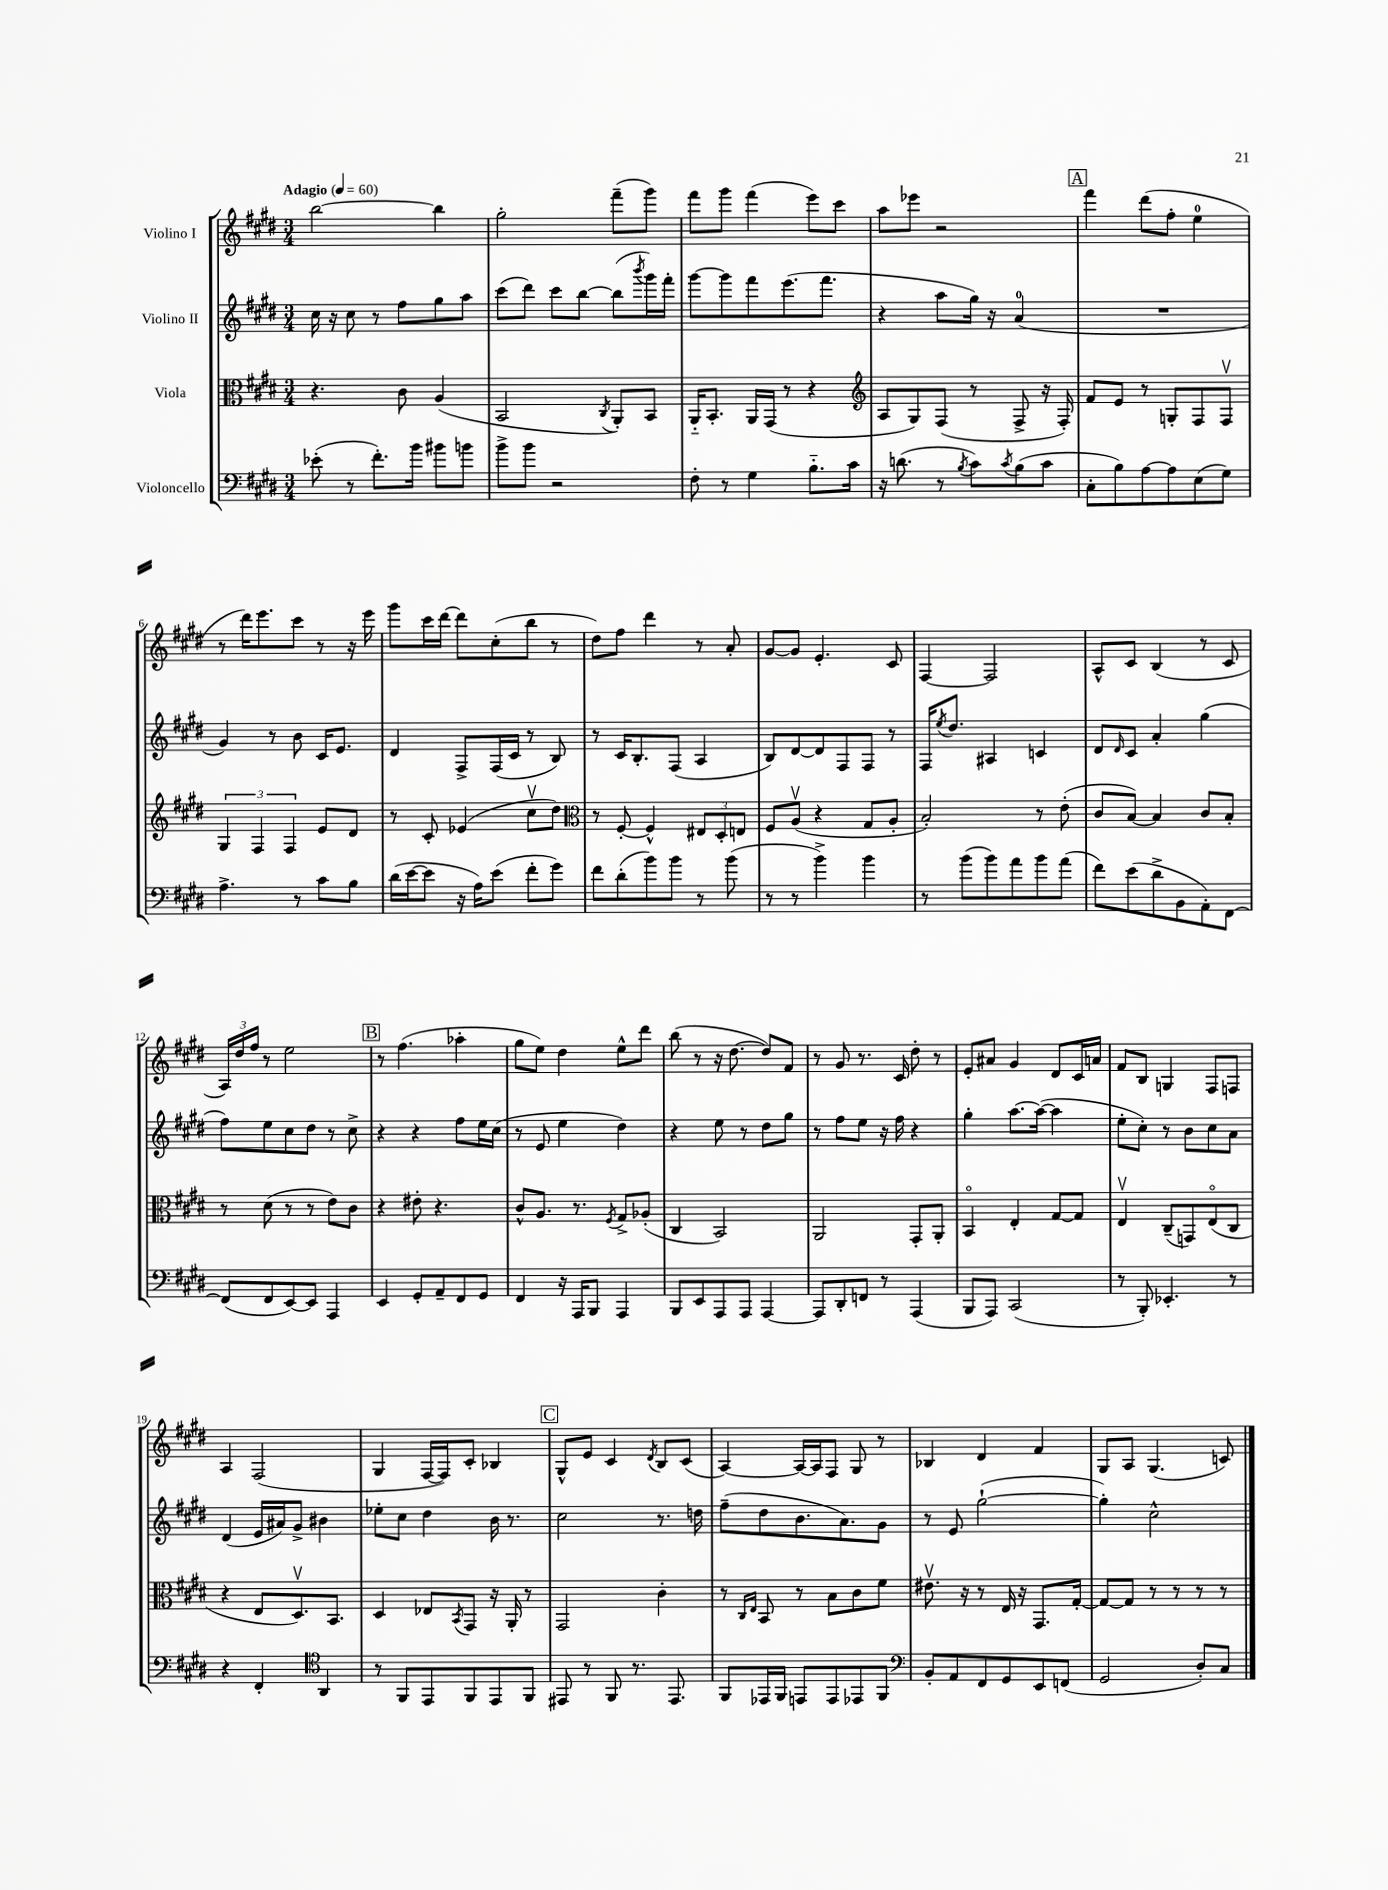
<<
\new StaffGroup <<
\new Staff = "s0" \with { instrumentName = "Violino I" } {
    \clef treble \key e \major \numericTimeSignature \time 3/4 \tempo "Adagio" 4 = 60
    b''2~ b''4 |
    gis''2-. fis'''8--( gis'''8) |
    fis'''8 gis'''8 fis'''4( e'''8) cis'''8 |
    a''8 ees'''8 r2 |
    \mark \markup { \box "A" } fis'''4 dis'''8( fis''8-. e''4-0 |
    r8 dis'''16) e'''8. cis'''8 r8 r16 e'''16 |
    gis'''8 cis'''16 dis'''16~ dis'''8 cis''8-.( b''8 r8 |
    dis''8) fis''8 dis'''4 r8 a'8-. |
    gis'8~ gis'8 e'4.-. cis'8 |
    fis4~ fis2 |
    a8-^ cis'8 b4( r8 cis'8 |
    \tuplet 3/2 { a16) dis''16 fis''16 } r8 e''2 |
    \mark \markup { \box "B" } r8 fis''4.( aes''4-. |
    gis''8 e''8) dis''4 e''8-^ dis'''8 |
    b''8( r8 r16 dis''8.~ dis''8) fis'8 |
    r8 gis'8 r8. cis'16 dis''8-. r8 |
    e'8-. ais'8 gis'4 dis'8 cis'16 a'16 |
    fis'8 b8 g4 fis8 f8 |
    a4 fis2( |
    gis4 fis16~ fis16) cis'8-. bes4 |
    \mark \markup { \box "C" } gis8-^ e'8 cis'4 \acciaccatura { dis'8 } b8 cis'8( |
    a4~) a16~ a16 fis8 gis8 r8 |
    bes4 dis'4 fis'4 |
    gis8 a8 gis4.( c'8) \bar "|." |
}
\new Staff = "s1" \with { instrumentName = "Violino II" } {
    \clef treble \key e \major \numericTimeSignature \time 3/4
    cis''16 r16 cis''8 r8 fis''8 gis''8 a''8 |
    cis'''8( dis'''8) cis'''8 b''8~ b''8( \acciaccatura { b'''8 } gis'''16) fis'''16-. |
    gis'''8~ gis'''8 fis'''8 e'''8.( fis'''8. |
    r4 a''8 gis''16) r16 a'4-0( |
    \mark \markup { \box "A" } R2. |
    gis'4) r8 b'8 cis'16 e'8. |
    dis'4 fis8-> fis16( cis'16 r8 b8) |
    r8 cis'16 b8.-. fis8( a4 |
    b8) dis'8~ dis'8 fis8 fis8 r8 |
    fis16 \acciaccatura { e''8 } dis''8. ais4 c'4 |
    dis'8 \grace { dis'16 } cis'8 a'4-. gis''4( |
    fis''8) e''8 cis''8 dis''8 r8 cis''8-> |
    \mark \markup { \box "B" } r4 r4 fis''8 e''16 cis''16( |
    r8 e'8 e''4 dis''4) |
    r4 e''8 r8 dis''8 gis''8 |
    r8 fis''8 e''8 r16 fis''16 r4 |
    gis''4-. a''8.~ a''16~( a''4 |
    e''8-. cis''8-.) r8 b'8 cis''8 a'8 |
    dis'4( e'16 ais'16) gis'8-> bis'4 |
    ees''8-. cis''8 dis''4 b'16 r8. |
    \mark \markup { \box "C" } cis''2 r8. d''16 |
    fis''8--( dis''8 b'8. a'8.) gis'8 |
    r8 e'8 gis''2~-!( |
    gis''4-.) cis''2-^ \bar "|." |
}
\new Staff = "s2" \with { instrumentName = "Viola" } {
    \clef alto \key e \major \numericTimeSignature \time 3/4
    r4. cis'8 a4( |
    b,2 \acciaccatura { cis8 } a,8-.) b,8 |
    a,16-_ b,8.-. a,16 gis,16( r8 r4 |
    \clef treble a8 gis8) fis8( r8 fis8-> r16 fis16-.) |
    \mark \markup { \box "A" } fis'8 e'8 r8 g8-. fis8 fis8\upbow |
    \tuplet 3/2 { gis4 fis4 fis4 } e'8 dis'8 |
    r8 cis'8-. ees'4( cis''8\upbow dis''8) |
    \clef alto r8 fis8~-. fis4-^ \tuplet 3/2 { eis8 dis8-. e8 } |
    fis8 a8\upbow( r4 gis8 a8-. |
    b2-.) r8 e'8-.( |
    cis'8 b8~) b4 cis'8 b8-. |
    r8 dis'8( r8 r8 e'8) cis'8 |
    \mark \markup { \box "B" } r4 eis'8-. r4. |
    cis'8-^ a8. r8. \acciaccatura { fis8 } gis8-> aes8-.( |
    cis4 b,2) |
    a,2 gis,8-. a,8-. |
    b,4\flageolet e4-. gis8~ gis8 |
    e4\upbow cis8--( g,8) e8\flageolet( cis8 |
    r4 e8 dis8.\upbow) b,8. |
    dis4 ees8 \acciaccatura { b,8 } gis,8 r16 a,16-. r8 |
    \mark \markup { \box "C" } gis,2 cis'4-. |
    r8 \grace { cis16 e16 } b,8 r8 b8 cis'8 fis'8 |
    eis'8.\upbow r16 r8 e16 r16 gis,8. gis16~-. |
    gis8~ gis8 r8 r8 r8 r8 \bar "|." |
}
\new Staff = "s3" \with { instrumentName = "Violoncello" } {
    \clef bass \key e \major \numericTimeSignature \time 3/4
    ees'8-.( r8 fis'8.-.) b'16 bis'8 b'8 |
    b'8-> b'8 r2 |
    fis8-. r8 gis4 b8.-_ cis'16 |
    r16 d'8.( r8 \acciaccatura { b8 } cis'8) \acciaccatura { cis'8 } b8( cis'8 |
    \mark \markup { \box "A" } cis8-. b8) a8~ a8 e8( gis8) |
    a4.-> r8 cis'8 b8 |
    dis'16( e'16~ e'8 r16 a16) e'8( fis'8-. gis'8) |
    fis'8 dis'8-.( b'8) b'8 r8 b'8( |
    r8 r8 b'4->) b'4 |
    r8 b'8( b'8) a'8 b'8 a'8( |
    fis'8) e'8( dis'8-> b,8 a,8-.) fis,8~ |
    fis,8( fis,8 e,8~) e,8 a,,4 |
    \mark \markup { \box "B" } e,4 gis,8-. a,8-- fis,8 gis,8 |
    fis,4 r16 a,,16 b,,8 a,,4 |
    b,,8 e,8 a,,8 a,,8 a,,4~ |
    a,,8 dis,8-. f,8 r8 a,,4( |
    b,,8 a,,8) cis,2( |
    r8 b,,8-.) ees,4.-. r8 |
    r4 fis,4-. \clef tenor a,4 |
    r8 fis,8 e,8 fis,8 e,8 fis,8 |
    \mark \markup { \box "C" } eis,8 r8 fis,8 r8. eis,8. |
    fis,8 ees,16 fis,16 e,8 e,8 ees,8 fis,8 |
    \clef bass b,8-. a,8 fis,8 gis,8 e,8 f,8( |
    gis,2 dis8-.) cis8 \bar "|." |
}
>>
>>
